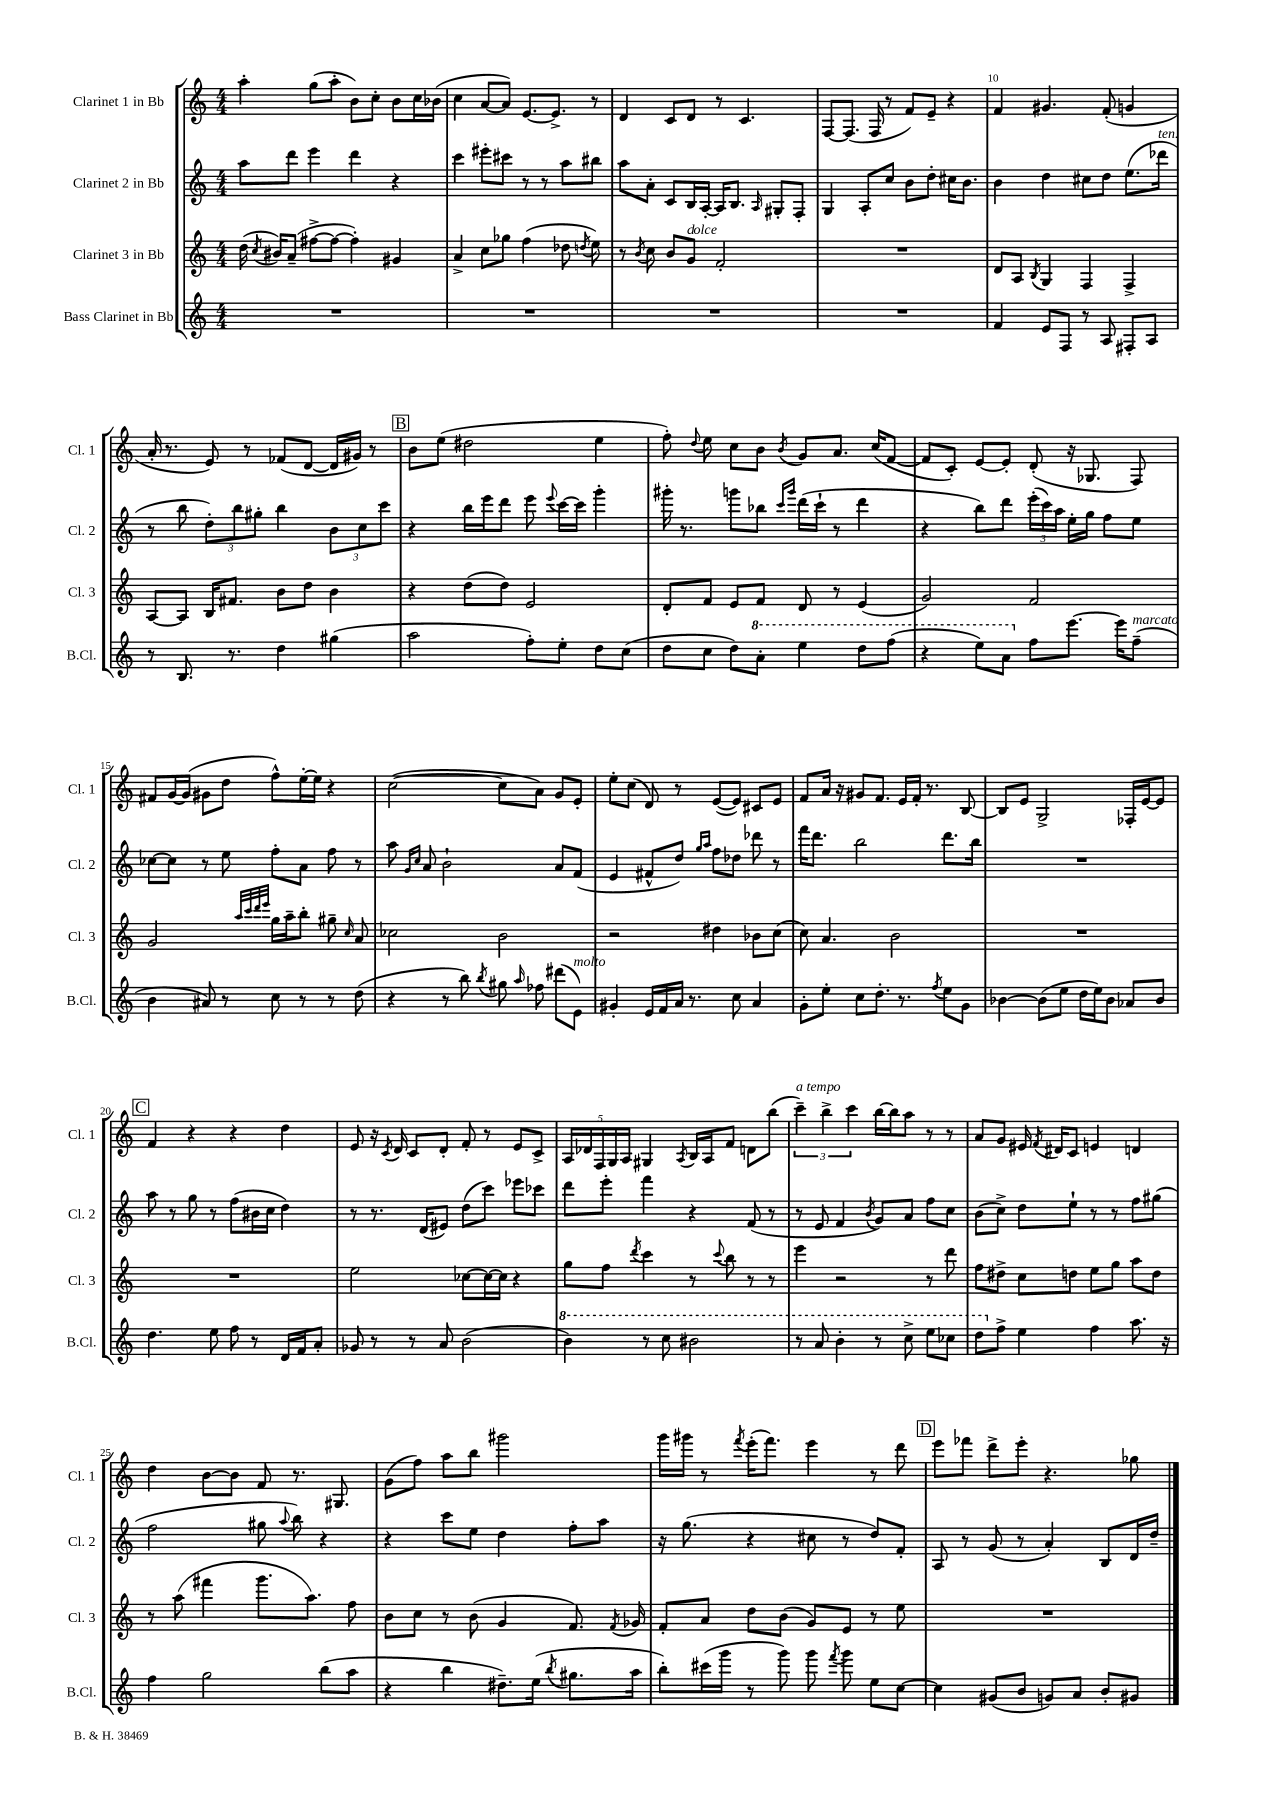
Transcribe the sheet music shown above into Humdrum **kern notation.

**kern	**kern	**kern	**kern
*staff4	*staff3	*staff2	*staff1
*clefG2	*clefG2	*clefG2	*clefG2
*k[]	*k[]	*k[]	*k[]
*M4/4	*M4/4	*M4/4	*M4/4
1r	(16dd	8aa	4aa'
.	8qcc	.	.
.	16b#)	.	.
.	(8a~	8ddd	.
.	[8ff#^	4eee	(8gg
.	8ff#_	.	8aa'
.	4ff#'])	4ddd	8b)
.	.	.	8cc'
.	4g#	4r	8b
.	.	.	16cc
.	.	.	(16b-
=	=	=	=
1r	4a^	4ccc	4cc
.	8cc	8eee#'	[8a
.	8gg-	8ccc#	8a])
.	(4ff	8r	[8.e
.	.	8r	.
.	.	.	8.e^]
.	8dd-	8aa	.
.	8qdd	.	.
.	8ee)	8bb#	8r
=	=	=	=
1r	8r	8aa	4d
.	8qb	.	.
.	8cc	8a'	.
.	8b	8c	8c
.	8g	16B	8d
.	.	[16A'	.
.	2f'	16A]	8r
.	.	8.B	.
.	.	.	4.c
.	.	16qqA	.
.	.	8G#'	.
.	.	8F'	.
=	=	=	=
1r	1r	4G	[8F
.	.	.	(8.F]
.	.	8A'	.
.	.	.	16F
.	.	8cc	8r
.	.	8b	8f)
.	.	8dd'	8e~
.	.	16cc#	4r
.	.	8.b	.
=	=	=	=
4f	8d	4b	4f
.	8A	.	.
.	8qB	.	.
8e	4G	4dd	4.g#
8F	.	.	.
8r	4F	8cc#	.
8A	.	8dd	(8f'
8F#'	4F^	(8.ee	4g
8A	.	.	.
.	.	16ddd-	.
=	=	=	=
8r	[8A	8r	16a'
.	.	.	8.r
8.B	8A]	8bb	.
.	16B	12dd')	8e)
8.r	8.f#	.	.
.	.	12bb	.
.	.	.	8r
.	.	12gg#'	.
4dd	8b	4bb	(8f-
.	8dd	.	[8d
(4gg#	4b	12b	16d]
.	.	.	16g#)
.	.	12cc	.
.	.	.	8r
.	.	12ccc	.
=	=	=	=
2aa	4r	4r	8b
.	.	.	(8ee
.	(8dd	16bb	2dd#
.	.	16eee	.
.	8dd)	8ddd	.
8ff')	2e	8eee	.
.	.	8qqeee	.
8ee'	.	[16ccc	.
.	.	16ccc]	.
8dd	.	4ggg'	4ee
(8cc	.	.	.
=	=	=	=
8dd	8d'	16ggg#'	8ff')
.	.	8.r	.
.	.	.	8qqdd
8cc	8f	.	8ee
8dd)	8e	8ggg	8cc
8aa'	8f	8bb-	8b
.	.	16qqccc	.
.	.	16qqggg	8qb
4eee	8d	(16ddd	8g
.	.	16ccc`	.
.	8r	8r	8.a
8ddd	(4e	4ddd	.
.	.	.	(16cc
(8fff	.	.	[8f
=	=	=	=
4r	2g)	4r	8f]
.	.	.	8c')
8eee)	.	8bb)	[8e
8aa	.	8ddd	8e']
8ff	2f	(24eee'	(8d'
.	.	24ccc)	.
.	.	24aa	.
[8.eee	.	16ee'	16r
.	.	16gg	8.G-
.	.	8ff	.
16eee]	.	.	.
(8ff~	.	8ee	8F)
=	=	=	=
4b	2g	[8cc-	8f#
.	.	8cc-]	[16g
.	.	.	(16g]
8a#)	.	8r	8g#
8r	.	8ee	8dd
.	32qqaa	.	.
.	32qqccc	.	.
.	32qqddd	.	.
.	32qqeee	.	.
8cc	16gg	8ff'	8ff^^)
.	16aa~	.	.
8r	8bb'	8a	[16ee'
.	.	.	16ee]
8r	8gg#~	8ff	4r
.	16qqcc	.	.
(8dd	8a	8r	.
=	=	=	=
4r	2cc-	8aa	([2cc
.	.	16qqg	.
.	.	16qqcc	.
.	.	8a	.
8r	.	2b`	.
8bb)	.	.	.
8qbb	.	.	.
8gg#	2b	.	8cc]
16qqaa	.	.	.
8ff-	.	.	8a)
(8ddd#	.	8a	8g
8e)	.	(8f	8e'
=	=	=	=
4g#'	2r	4e	8ee'
.	.	.	(8cc
16e	.	8f#^^	8d)
16f	.	.	.
16a	.	8dd)	8r
8.r	.	.	.
.	.	16qqgg	.
.	.	16qqaa	.
.	4dd#	8ff	([8e
8cc	.	8dd-	8e])
4a	8b-	8ddd-	8c#
.	(8cc	8r	8e
=	=	=	=
8g'	8cc)	16fff	8f
.	.	8.ddd	.
8ee'	4.a	.	16a
.	.	.	16r
8cc	.	2bb	8g#
8.dd'	.	.	8.f
.	2b	.	.
8.r	.	.	16e
.	.	.	16f'
.	.	.	8.r
8qff	.	.	.
8ee	.	8.ddd	.
8g	.	.	[8B
.	.	16bb	.
=	=	=	=
[4b-	1r	1r	8B]
.	.	.	8e
(8b-]	.	.	2G^
8ee	.	.	.
16dd	.	.	.
16ee)	.	.	.
8b-	.	.	.
8a-	.	.	16F-'
.	.	.	[16e
8b-	.	.	8e]
=	=	=	=
4.dd	1r	8aa	4f
.	.	8r	.
.	.	8gg	4r
8ee	.	8r	.
8ff	.	(8ff	4r
8r	.	16b#	.
.	.	16cc	.
16d	.	4dd)	4dd
16f	.	.	.
8a'	.	.	.
=	=	=	=
8g-	2ee	8r	8e
8r	.	8.r	16r
.	.	.	8qc
.	.	.	16d
8r	.	.	8c
.	.	(16d	.
8a	.	8e#)	8d'
(2b	[8cc-	(8dd	8f'
.	16cc-_	8ccc)	8r
.	16cc-]	.	.
.	4r	8eee-	8e
.	.	8ccc-	8c^
=	=	=	=
4bb)	8gg	8ddd	20A
.	.	.	20d-
.	.	.	20F
.	8ff	8eee'	.
.	.	.	20G
.	.	.	20A
.	8qddd	.	.
8r	4ccc	4fff	4G#
8ccc	.	.	.
.	.	.	8qA
2bb#	8r	4r	16B
.	.	.	16A
.	8qqccc	.	.
.	8bb	.	8f
.	8r	(8f	8d
.	8r	8r	(8bb
=	=	=	=
8r	4eee	8r	6ccc~)
8aa	.	8e	.
.	.	.	6bb^
4bb'	2r	4f	.
.	.	.	6ccc
.	.	8qb	.
8r	.	8g)	[16bb
.	.	.	16bb]
8ccc^	.	8a	8aa
8eee	8r	8ff	8r
8ccc-	8ddd	8cc	8r
=	=	=	=
8ddd	8ff	(8b	8a
8ff^	8dd#^	8cc^)	8g
4ee	8cc	8dd	16e#
.	.	.	8qf
.	.	.	16d#
.	8dd	8ee`	8c
4ff	8ee	8r	4e
.	8gg	8r	.
8.aa	8aa	8ff	4d
.	8dd	(8gg#	.
16r	.	.	.
=	=	=	=
4ff	8r	2ff	4dd
.	(8aa	.	.
2gg	4fff#	.	[8b
.	.	.	8b]
.	8.ggg	8gg#	8f
.	.	8qqaa	.
.	.	8bb)	8.r
.	8.aa)	.	.
(8bb	.	4r	.
.	.	.	8.G#
8aa	8ff	.	.
=	=	=	=
4r	8b	4r	(8g
.	8cc	.	8ff)
4bb	8r	8ccc	8aa
.	(8b	8ee	8bb
8.dd#~)	4g	4dd	2ggg#
(16ee	.	.	.
8qbb	.	.	.
8.gg#	8.f)	8ff'	.
.	.	8aa	.
.	8qf	.	.
16aa	16g-	.	.
=	=	=	=
8bb')	8f'	16r	16ggg
.	.	(8.gg	16ggg#
(16ccc#	8a	.	8r
16ggg	.	.	.
.	.	.	8qfff
8r	8dd	4r	(16eee'
.	.	.	8.fff)
8ggg)	(8b	.	.
8ggg	8g)	8cc#	4eee
8qfff	.	.	.
8ggg	8e	8r	.
8ee	8r	8dd)	8r
[8cc	8ee	8f'	8ddd
=	=	=	=
4cc]	1r	8A	8eee
.	.	8r	8fff-
(8g#	.	(8g	8ddd^
8b	.	8r	8eee'
8g)	.	4a')	4.r
8a	.	.	.
8b'	.	8B	.
8g#	.	16d	8gg-
.	.	16dd~	.
==	==	==	==
*-	*-	*-	*-
